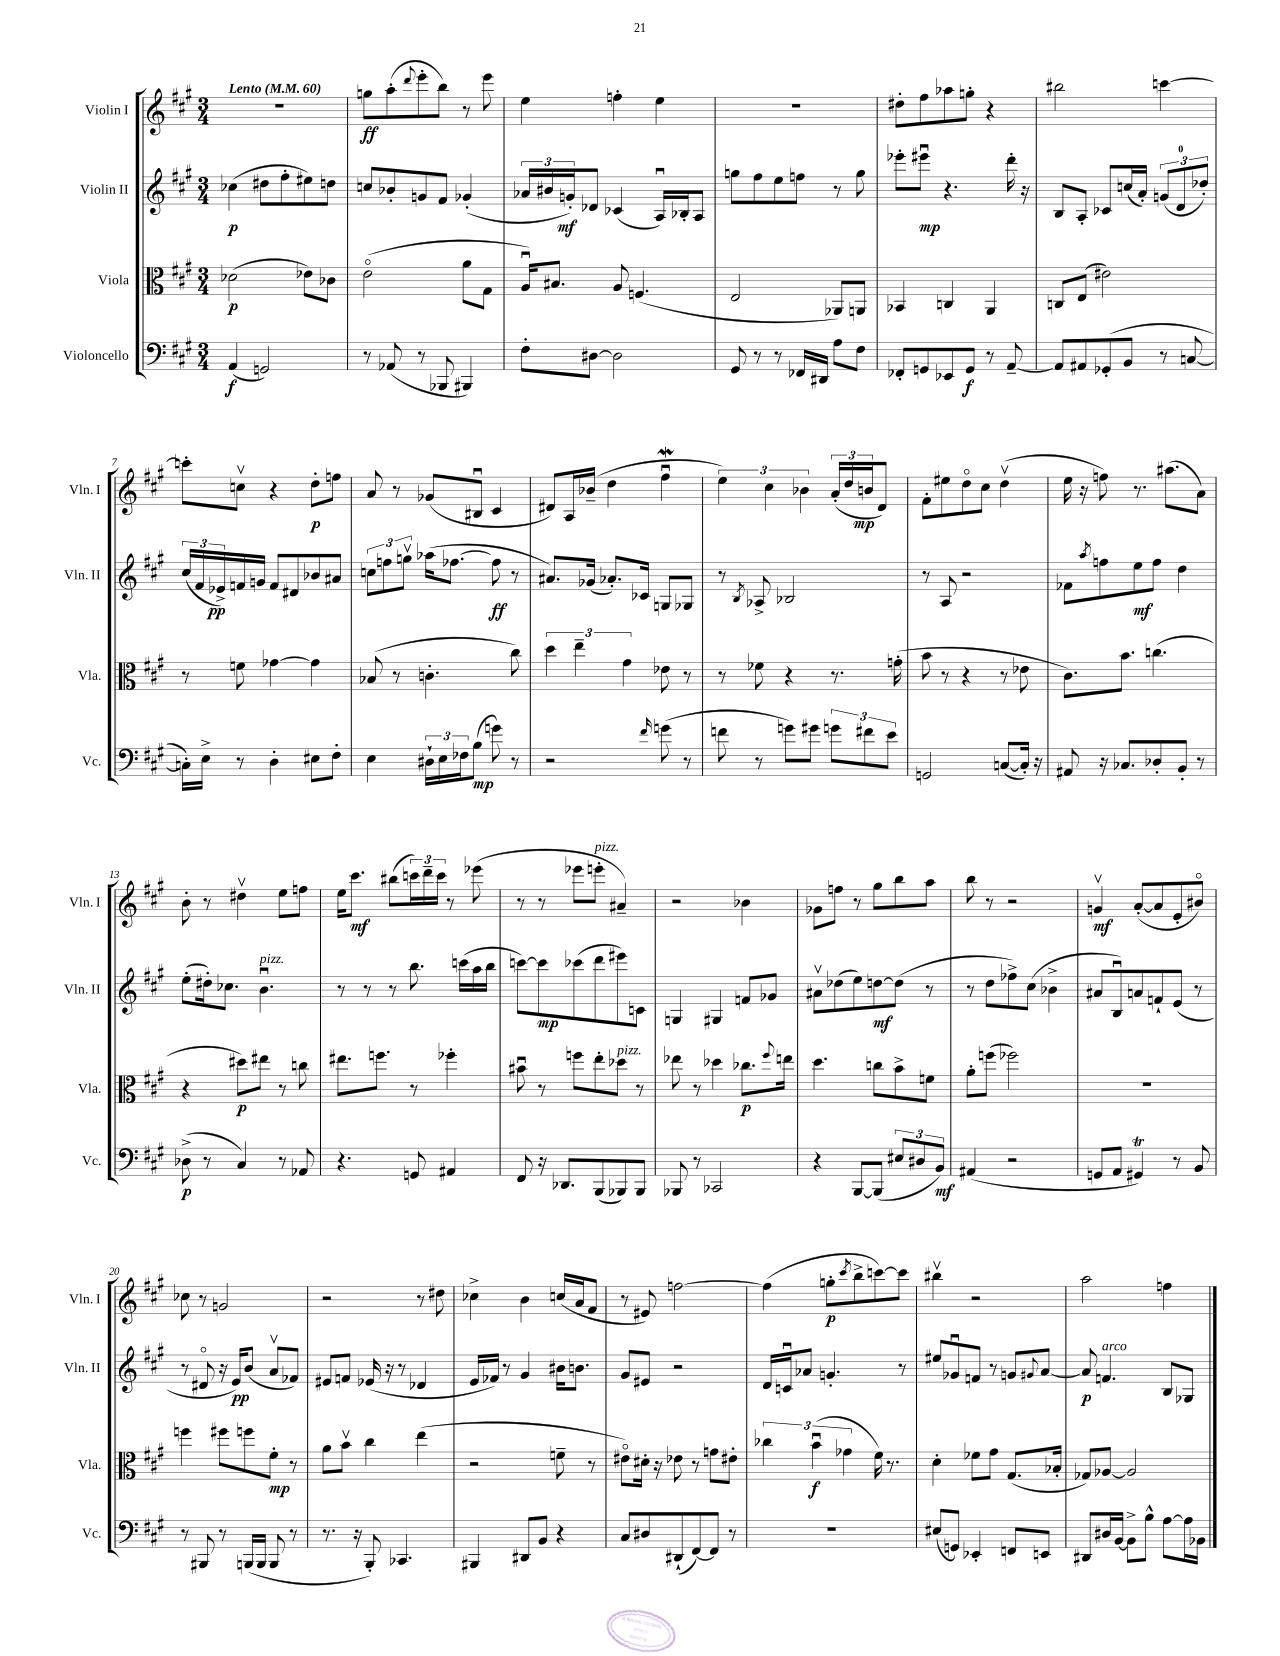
<<
\new StaffGroup <<
\new Staff = "s0" \with { instrumentName = "Violin I" shortInstrumentName = "Vln. I" } {
    \clef treble \key a \major \numericTimeSignature \time 3/4 \tempo "Lento" 4 = 60
    R2. |
    g''8\ff a''8-.( \appoggiatura { d'''8 } e'''8-. b''8) r8 e'''8 |
    e''4 f''4-. e''4 |
    R2. |
    dis''8-. fis''8 aes''8 g''8-. r4 |
    bis''2 c'''4~ |
    c'''8-. c''8\upbow r4 d''8-.\p f''8 |
    a'8 r8 ges'8( bis8\downbow cis'4 |
    dis'8) a16 bes'16--( d''4 fis''4\downbow\mordent |
    \tuplet 3/2 { e''4) cis''4 bes'4 } \tuplet 3/2 { a'16-.( d''16 b'16\mp } d'8) |
    fis'8-. eis''8 d''8\flageolet cis''8 d''4\upbow( |
    e''16 r16 f''8) r8. ais''8.( a'8) |
    b'8-. r8 dis''4\upbow e''8 f''8 |
    e''16 cis'''8.\mf bis''8( \tuplet 3/2 { c'''16) d'''16-- c'''16 } r8 ees'''8( |
    r8 r8 ees'''8 e'''8-.^\markup { \italic "pizz." } ais'4--) |
    r2 bes'4 |
    ges'8 f''8 r8 gis''8 b''8 a''8 |
    b''8 r8 r2 |
    g'4\upbow\mf a'8~-.( a'8 e'8-. bis'8\flageolet) |
    ces''8 r8 g'2 |
    r2 r8 dis''8 |
    ces''4-> b'4 c''16( a'16 fis'8 |
    r8 eis'8) f''2~ |
    f''4( g''8-.\p \acciaccatura { cis'''8 } b''8-> c'''8~) c'''8 |
    bis''4\upbow r2 |
    a''2 f''4 \bar "|." |
}
\new Staff = "s1" \with { instrumentName = "Violin II" shortInstrumentName = "Vln. II" } {
    \clef treble \key a \major \numericTimeSignature \time 3/4
    ces''4\p( dis''8 fis''8-. eis''8) d''8 |
    c''8 bes'8-. g'8 fis'8 ges'4-.( |
    \tuplet 3/2 { aes'16 bis'16 g'16-.\mf) } des'8 ces'4( a16\downbow) bes16-. a8 |
    g''8 fis''8 e''8 f''8 r8 g''8 |
    ees'''8-. eis'''8\downbow\mp r4. d'''16-. r16 |
    b8 a8-. ces'8 c''16( a'16-.) \tuplet 3/2 { g'8( d'8-0 des''8-.) } |
    \tuplet 3/2 { cis''16( fis'16 ees'16->\pp) } f'16 g'16 f'8 dis'8 bes'8 ais'8 |
    \tuplet 3/2 { c''8 f''8 g''8\upbow } aes''16( fes''8.~ fes''8\ff r8 |
    ais'8.) ges'16( aes'8.-.) ces'16 g8 ges8 |
    r8 \acciaccatura { b8 } aes8-> bes2 |
    r8 a8 r2 |
    fes'8 \acciaccatura { a''8 } f''8 e''8\mf f''8 d''4 |
    e''8-.( dis''16-.) ces''8. b'4.\downbow^\markup { \italic "pizz." } |
    r8 r8 r8 b''8. c'''16( a''16 b''16 |
    c'''8~) c'''8\mp ces'''8( d'''8 eis'''8) c'8 |
    g4 gis4 f'8 ges'8 |
    ais'8\upbow des''8( e''8) d''8~\mf d''8( r8 |
    r8 d''8 fes''8->) cis''8( bes'4-> |
    ais'8 b8\downbow) a'8 f'8-! e'8( r8 |
    r8 dis'8\flageolet r16 e'16\pp) b'8( a'8\upbow fes'8) |
    eis'8 f'8 ees'16( r16 r8 des'4 |
    e'16 fes'16) r8 gis'4 bis'16 b'8. |
    gis'8 eis'8 r2 |
    d'16 c'16\downbow aes'8 g'4.-. r8 |
    eis''8 ges'8\downbow f'8 r8 g'8 \appoggiatura { gis'8 } a'8~ |
    a'8\p f'4.^\markup { \italic "arco" } b8 ges8 \bar "|." |
}
\new Staff = "s2" \with { instrumentName = "Viola" shortInstrumentName = "Vla." } {
    \clef alto \key a \major \numericTimeSignature \time 3/4
    des'2\p( ees'8) ces'8 |
    e'2\flageolet( a'8 gis8 |
    a16\downbow) bis8. a8 f4.( |
    e2 aes,8) a,8 |
    bes,4 c4 a,4 |
    c8 e8( eis'2) |
    r8 f'8 ges'4~ ges'4 |
    bes8( r8 c'4.-. cis''8) |
    \tuplet 3/2 { d''4 e''4-- gis'4 } ees'8 r8 |
    r8 fes'8 r4 r8. g'16-.( |
    b'8 r8 r4 r8 ees'8 |
    cis'8.) b'8. c''4.( |
    r4 dis''8\p) eis''8 r8 c''8 |
    eis''8. f''8. r8 fes''4-. |
    bis'8\downbow r8 f''8 e''8-. des''8^\markup { \italic "pizz." } r8 |
    ees''8 r8 des''4 ces''8.\p \appoggiatura { fis''8 } e''16 |
    d''4. c''8 b'8-> f'8 |
    a'8-. f''8( fes''2) |
    R2. |
    f''4 fis''8 f''8 fis'8-.\mp r8 |
    a'8 b'8\upbow cis''4 e''4( |
    r2 f'8-- r8 |
    eis'8\flageolet) dis'16-. r16 ees'8 r8 g'8 eis'8-. |
    \tuplet 3/2 { ces''4 b'4\downbow\f( ges'4 } fis'16) r8. |
    d'4-. fes'8 gis'8 gis8.( bes16-. |
    ges8) aes8~ aes2 \bar "|." |
}
\new Staff = "s3" \with { instrumentName = "Violoncello" shortInstrumentName = "Vc." } {
    \clef bass \key a \major \numericTimeSignature \time 3/4
    a,4\f( g,2) |
    r8 aes,8( r8 bes,,8 bis,,4) |
    fis8-. dis8~ dis2 |
    gis,8 r8 r8 fes,16 dis,16 a8 fis8 |
    fes,8-. g,8 ees,8 g,8\f r8 a,8~-- |
    a,8 ais,8 ges,8-.( b,8 r8 c8~ |
    c16-.) e16-> r8 d4-. eis8 fis8-. |
    e4 \tuplet 3/2 { dis16-! e16 fes16 } b8\mp( g'8) r8 |
    r2 \grace { fis'16 } g'8( r8 |
    f'8 r8 g'8) gis'8 \tuplet 3/2 { g'8 fis'8 e'8 } |
    g,2 c8~( c16-.) r16 |
    ais,8 r16 ces8. des8-. b,8-. r8 |
    des8->\p( r8 cis4) r8 aes,8 |
    r4. g,8 ais,4 |
    fis,8 r16 des,8. b,,8( bes,,8) bes,,8 |
    bes,,8 r8 ces,2 |
    r4 b,,8~ b,,8( \tuplet 3/2 { eis8 dis8 b,8\mf) } |
    ais,4( r2 |
    g,8 a,8 gis,4\trill) r8 b,8 |
    r8 bis,,8 r8 b,,16( b,,16 b,,8 r8 |
    r8. r16 b,,8-.) ces,4. |
    bis,,4 dis,8 b,8 r4 |
    cis8 dis8 dis,8-!( fis,8~) fis,8 r8 |
    R2. |
    eis8( g,8) ees,4-. f,8 e,8 |
    dis,8 dis16 b,16~ b,8-> b8-^ a8~ a16 bes,16 \bar "|." |
}
>>
>>
